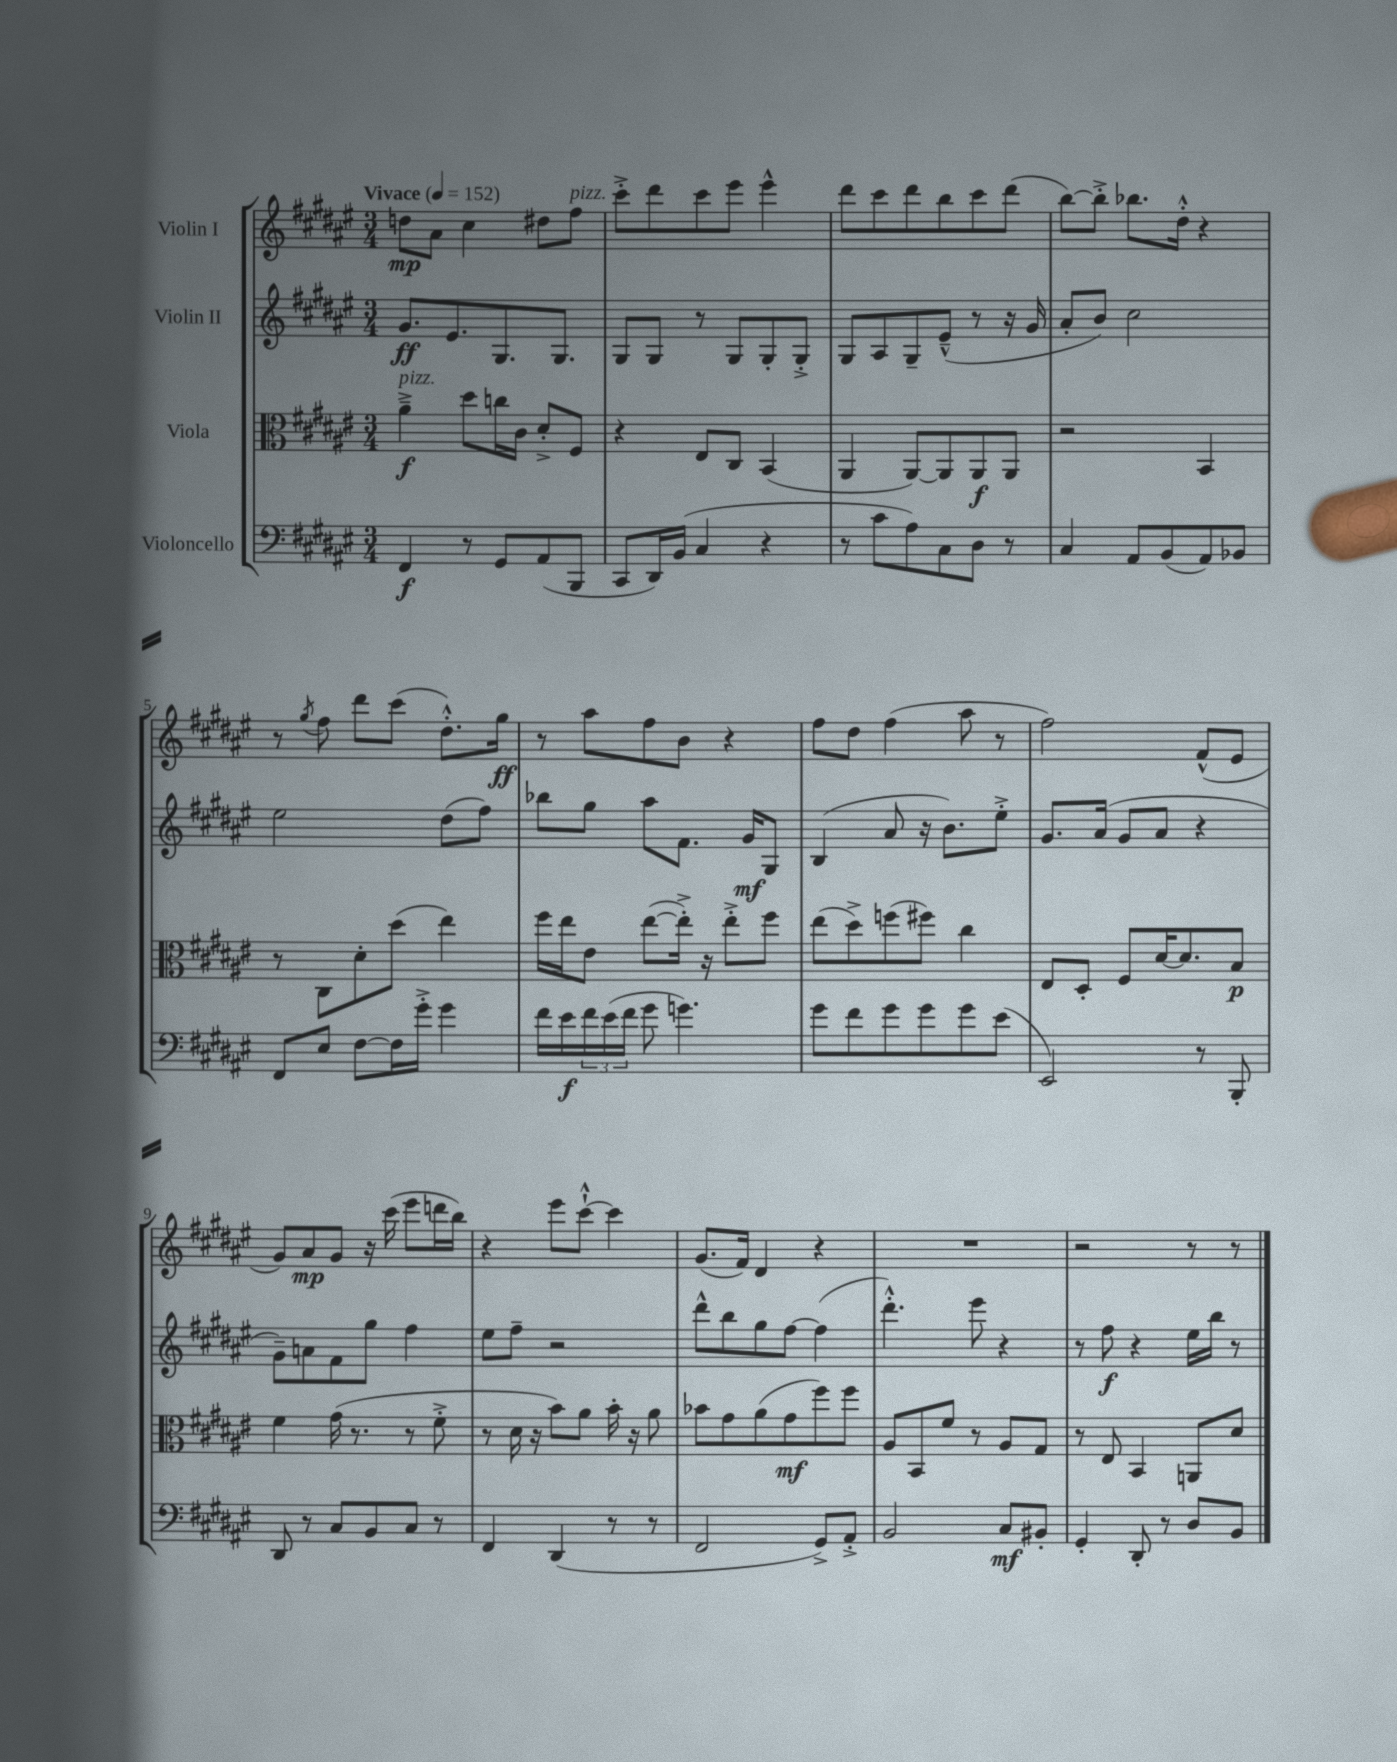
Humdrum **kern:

**kern	**dynam	**kern	**dynam	**kern	**dynam	**kern	**dynam
*part4	*part4	*part3	*part3	*part2	*part2	*part1	*part1
*staff4	*staff4	*staff3	*staff3	*staff2	*staff2	*staff1	*staff1
*I"Violoncello	*	*I"Viola	*	*I"Violin II	*	*I"Violin I	*
*clefF4	*	*clefC3	*	*clefG2	*	*clefG2	*
*k[f#c#g#d#a#e#]	*	*k[f#c#g#d#a#e#]	*	*k[f#c#g#d#a#e#]	*	*k[f#c#g#d#a#e#]	*
*M3/4	*	*M3/4	*	*M3/4	*	*M3/4	*
*MM152	*	*MM152	*	*MM152	*	*MM152	*
=1	=1	=1	=1	=1	=1	=1	=1
!	!	!	!	!	!	!LO:TX:a:B:t=Vivace	!
!	!	!LO:TX:a:i:t=pizz.	!	!	!	!	!
4FF#/	f	4a#~^\	f	8.g#/L	ff	8ddn\L	mp
.	.	.	.	.	.	8a#\J	.
.	.	.	.	8.e#/	.	.	.
8r	.	8dd#\L	.	.	.	4cc#\	.
8GG#/L	.	16ccn\L	.	8.G#/	.	.	.
.	.	16c#\JJ	.	.	.	.	.
(8AA#/	.	8d#'^/L	.	.	.	8dd#X\L	.
.	.	.	.	8.G#/J	.	.	.
!	!	!	!	!	!	!LO:TX:a:i:t=pizz.	!
8BBB/J	.	8F#/J	.	.	.	8ff#\J	.
=2	=2	=2	=2	=2	=2	=2	=2
8CC#/L	.	4r	.	8G#/L	.	8ccc#'^\L	.
16DD#/L)	.	.	.	8G#/J	.	8ddd#\	.
(16BB/JJ	.	.	.	.	.	.	.
4C#/	.	8E#/L	.	8r	.	8ccc#\	.
.	.	8C#/J	.	8G#/L	.	8eee#\J	.
4r	.	(4BB/	.	8G#'/	.	4eee#^^\	.
.	.	.	.	8G#'^/J	.	.	.
=3	=3	=3	=3	=3	=3	=3	=3
8r	.	4AA#/	.	8G#/L	.	8ddd#\L	.
8c#\L	.	.	.	8A#/	.	8ccc#\	.
8A#\)	.	[8AA#/L)	.	8G#~/	.	8ddd#\	.
8C#\	.	8AA#/]	.	(8e#~^^/J	.	8bb\	.
8D#\J	.	8AA#/	f	8r	.	8ccc#\	.
8r	.	8AA#/J	.	16r	.	(8ddd#\J	.
.	.	.	.	16g#/	.	.	.
=4	=4	=4	=4	=4	=4	=4	=4
4C#/	.	2r	.	8a#'/L	.	[8bb\L)	.
.	.	.	.	8b/J)	.	8bb'^\J]	.
8AA#/L	.	.	.	2cc#\	.	8.bb-X\L	.
(8BB/	.	.	.	.	.	.	.
.	.	.	.	.	.	16dd#'^^\Jk	.
8AA#/)	.	4BB/	.	.	.	4r	.
8BB-X/J	.	.	.	.	.	.	.
!!LO:LB:g=z
=5	=5	=5	=5	=5	=5	=5	=5
8FF#/L	.	8r	.	2ee#\	.	8r	.
.	.	.	.	.	.	8qgg#/	.
8E#/J	.	8C#\L	.	.	.	8ff#\	.
[8F#\L	.	8d#'\	.	.	.	8ddd#\L	.
16F#\L]	.	(8dd#\J	.	.	.	(8ccc#\J	.
16g#'^\JJ	.	.	.	.	.	.	.
4g#\	.	4ee#\)	.	(8dd#\L	.	8.dd#'^^\L)	.
.	.	.	.	8ff#\J)	.	.	.
.	.	.	.	.	.	16gg#\Jk	ff
=6	=6	=6	=6	=6	=6	=6	=6
16f#\LL	.	16ff#\LL	.	8bb-X\L	.	8r	.
16e#\	f	16ee#\J	.	.	.	.	.
24f#\	.	8e#\J	.	8gg#\J	.	8aa#\L	.
(24e#\	.	.	.	.	.	.	.
24f#\JJ	.	.	.	.	.	.	.
8g#\	.	([8ee#\L	.	8aa#\L	.	8ff#\	.
4.gn\)	.	16ee#'^\Jk])	.	8.f#\J	.	8b\J	.
.	.	16r	.	.	.	.	.
.	.	8ee#'^\L	.	.	.	4r	.
.	.	.	.	16g#/KL	mf	.	.
.	.	8ff#\J	.	8G#/J	.	.	.
=7	=7	=7	=7	=7	=7	=7	=7
8g#\L	.	(8ee#\L	.	(4B/	.	8ff#\L	.
8f#\	.	8dd#^\)	.	.	.	8dd#\J	.
8g#\	.	(8ffn\	.	8a#/	.	(4ff#\	.
8g#\	.	8ff#X\J)	.	16r	.	.	.
.	.	.	.	8.b\L)	.	.	.
8g#\	.	4cc#\	.	.	.	8aa#\	.
(8e#\J	.	.	.	8ee#'^\J	.	8r	.
=8	=8	=8	=8	=8	=8	=8	=8
2EE#/)	.	8E#/L	.	8.g#/L	.	2ff#\)	.
.	.	8D#'/J	.	.	.	.	.
.	.	.	.	(16a#/Jk	.	.	.
.	.	8F#/L	.	8g#/L	.	.	.
.	.	[16d#/K	.	8a#/J	.	.	.
.	.	8.d#/]	.	.	.	.	.
8r	.	.	.	4r	.	(8f#^^/L	.
8BBB'/	.	8B/J	p	.	.	8e#/J	.
!!LO:LB:g=z
=9	=9	=9	=9	=9	=9	=9	=9
8DD#/	.	4f#\	.	8g#~\L)	.	8g#/L)	.
8r	.	.	.	8an\	.	8a#/	mp
8C#/L	.	(16g#\	.	8f#\	.	8g#/J	.
.	.	8.r	.	.	.	.	.
8BB/	.	.	.	8gg#\J	.	16r	.
.	.	.	.	.	.	(16ccc#\	.
8C#/J	.	8r	.	4ff#\	.	8eee#\L	.
8r	.	8f#'^\	.	.	.	16dddn\L	.
.	.	.	.	.	.	16bb\JJ)	.
=10	=10	=10	=10	=10	=10	=10	=10
4FF#/	.	8r	.	8ee#\L	.	4r	.
.	.	16d#\	.	8ff#~\J	.	.	.
.	.	16r	.	.	.	.	.
(4DD#/	.	8b\L)	.	2r	.	8eee#\L	.
.	.	8a#\J	.	.	.	[8ccc#`^^\J	.
8r	.	16b'\	.	.	.	4ccc#\]	.
.	.	16r	.	.	.	.	.
8r	.	8a#\	.	.	.	.	.
=11	=11	=11	=11	=11	=11	=11	=11
2FF#/	.	8b-X\L	.	8ddd#^^\L	.	(8.g#/L	.
.	.	8g#\	.	8bb\	.	.	.
.	.	.	.	.	.	16f#/Jk)	.
.	.	(8a#\	.	8gg#\	.	4d#/	.
.	.	8g#\	mf	[8ff#\J	.	.	.
8GG#^/L)	.	8ff#\)	.	(4ff#\]	.	4r	.
8AA#'^/J	.	8ff#\J	.	.	.	.	.
=12	=12	=12	=12	=12	=12	=12	=12
2BB/	.	8A#/L	.	4.ddd#'^^\)	.	2.r	.
.	.	8BB/	.	.	.	.	.
.	.	8f#/J	.	.	.	.	.
.	.	8r	.	8eee#\	.	.	.
8C#/L	mf	8A#/L	.	4r	.	.	.
8BB#X'/J	.	8G#/J	.	.	.	.	.
=13	=13	=13	=13	=13	=13	=13	=13
4GG#'/	.	8r	.	8r	.	2r	.
.	.	8E#/	.	8ff#\	f	.	.
8DD#'/	.	4BB/	.	4r	.	.	.
8r	.	.	.	.	.	.	.
8D#/L	.	8AAn/L	.	16ee#\LL	.	8r	.
.	.	.	.	16bb\JJ	.	.	.
8BB/J	.	8d#/J	.	8r	.	8r	.
==	==	==	==	==	==	==	==
*-	*-	*-	*-	*-	*-	*-	*-
